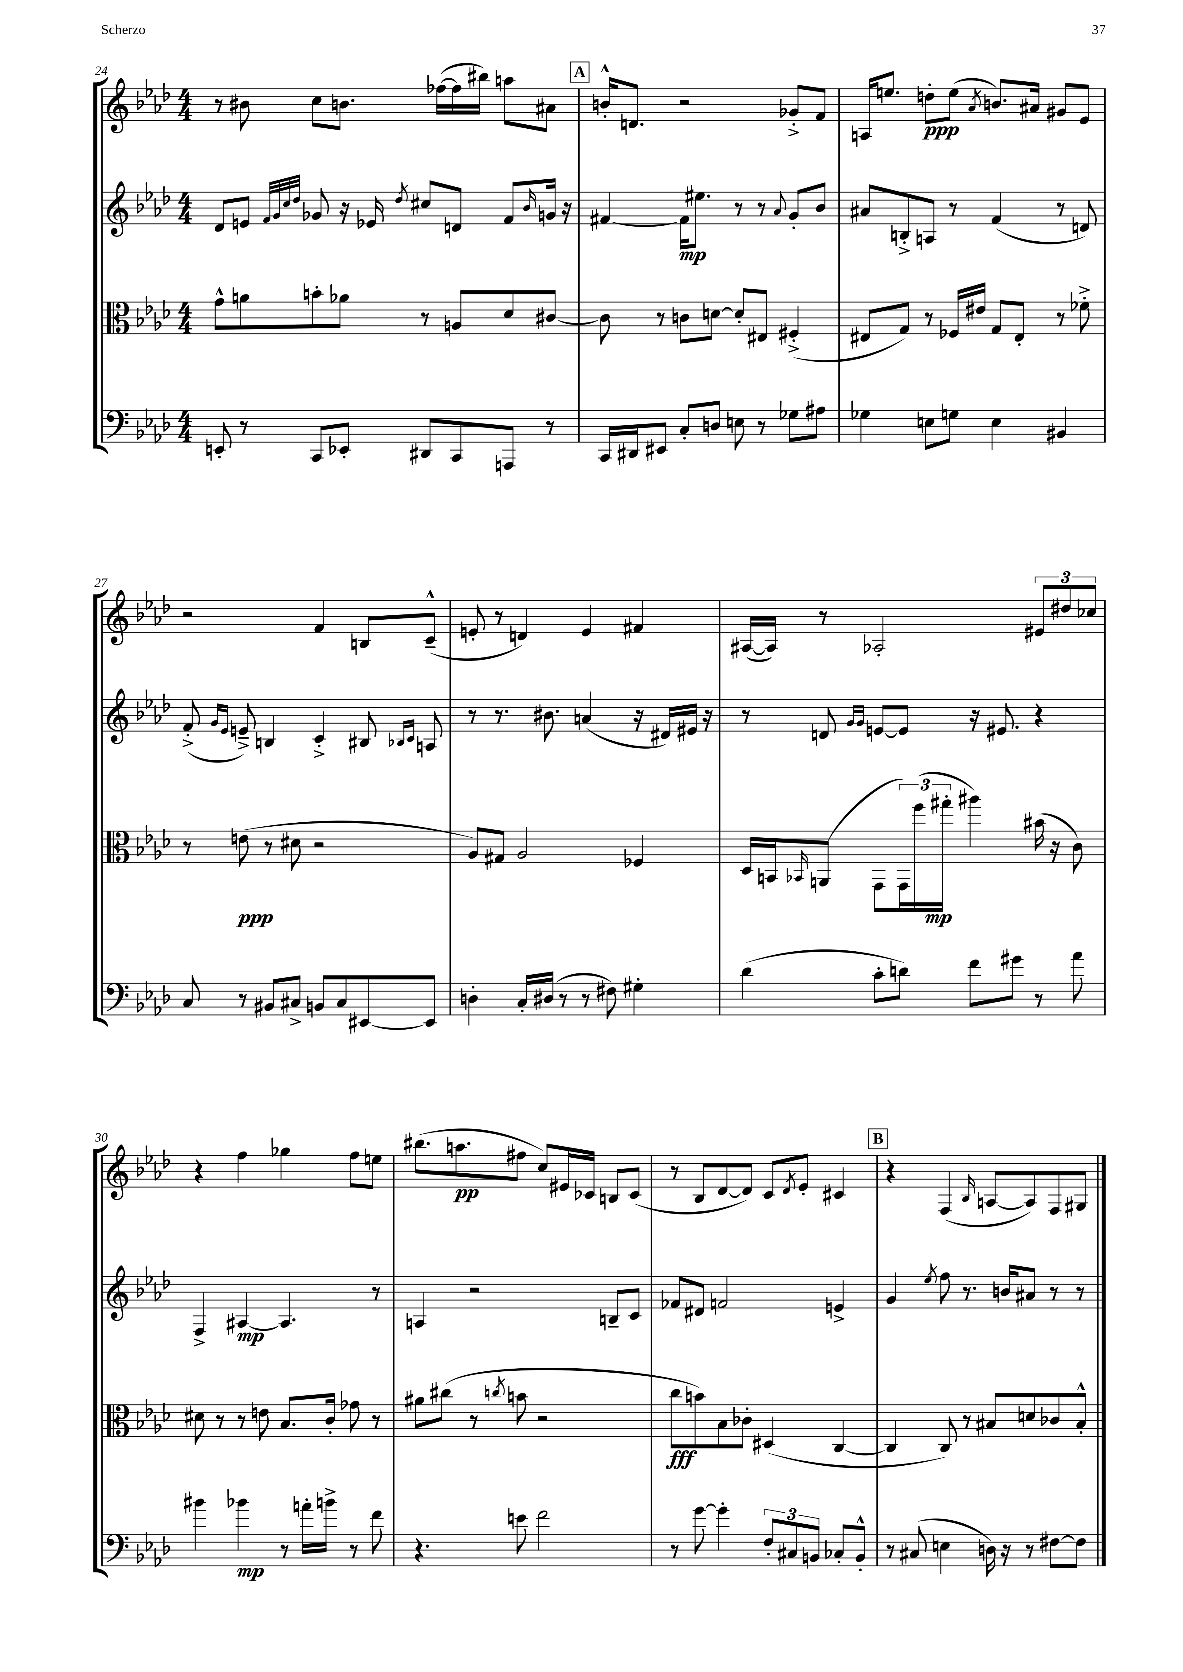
<<
\new StaffGroup <<
\new Staff = "s0" {
    \clef treble \key aes \major \numericTimeSignature \time 4/4
    r8 bis'8 c''8 b'8. fes''16~( fes''16 bis''16) a''8 ais'8 |
    \mark \markup { \box "A" } b'16-.-^ d'8. r2 ges'8-.-> f'8 |
    a16 e''8. d''8-.\ppp e''8( \acciaccatura { aes'8 } b'8.) ais'16 gis'8 ees'8 |
    r2 f'4 b8 c'8---^( |
    e'8-. r8 d'4) e'4 fis'4 |
    ais16~( ais16) r8 aes2-. \tuplet 3/2 { eis'8 dis''8 ces''8 } |
    r4 f''4 ges''4 f''8 e''8 |
    bis''8.( a''8.\pp fis''8 c''8) eis'16 ces'16 b8 ces'8( |
    r8 bes8 des'8~ des'8) c'8 \acciaccatura { des'8 } ees'8-. cis'4 |
    \mark \markup { \box "B" } r4 f4( \grace { bes16 } a8~ a8) f8 gis8 \bar "|." |
}
\new Staff = "s1" {
    \clef treble \key aes \major \numericTimeSignature \time 4/4
    des'8 e'8 \grace { f'32 g'32 c''32 des''32 } ges'8 r16 ees'16 \acciaccatura { des''8 } cis''8 d'8 f'8 \grace { bes'16 } g'16 r16 |
    \mark \markup { \box "A" } fis'4~ fis'16\mp eis''8. r8 r8 \appoggiatura { aes'8 } g'8-. bes'8 |
    ais'8 b8-.-> a8 r8 f'4( r8 d'8) |
    f'8-.->( \grace { g'16 ees'16 } e'8--->) b4 c'4-.-> bis8 \grace { bes16 c'16 } a8 |
    r8 r8. bis'8. a'4( r16 dis'16) eis'16 r16 |
    r8 d'8 \grace { g'16 g'16 } e'8~ e'8 r16 eis'8. r4 |
    f4-> ais4~\mp ais4. r8 |
    a4 r2 b8-- c'8 |
    fes'8 dis'8 f'2 e'4-> |
    \mark \markup { \box "B" } g'4 \acciaccatura { ees''8 } f''8 r8. b'16 ais'8 r8 r8 \bar "|." |
}
\new Staff = "s2" {
    \clef alto \key aes \major \numericTimeSignature \time 4/4
    g'8-^ a'8 b'8-. aes'8 r8 a8 des'8 cis'8~ |
    \mark \markup { \box "A" } cis'8 r8 c'8 d'8~ d'8-. eis8 fis4-.->( |
    eis8 g8) r8 fes16 eis'16 g8 eis8-. r8 fes'8-.-> |
    r8 e'8\ppp( r8 dis'8 r2 |
    aes8) gis8 aes2 fes4 |
    des16 b,16 \grace { bes,16 } a,8( g,8 \tuplet 3/2 { g,16) f''16( gis''16-.\mp } ais''4) bis'16( r16 c'8) |
    dis'8 r8 r8 e'8 bes8. c'16-. ges'8 r8 |
    ais'8 cis''8( r8 \acciaccatura { c''8 } b'8 r2 |
    c''8\fff b'8) bes8 ces'8-. dis4( c4~ |
    \mark \markup { \box "B" } c4 c8) r8 bis8 d'8 ces'8 bis8-.-^ \bar "|." |
}
\new Staff = "s3" {
    \clef bass \key aes \major \numericTimeSignature \time 4/4
    e,8-. r8 c,8 ees,8-. dis,8 c,8 a,,8 r8 |
    \mark \markup { \box "A" } c,16 dis,16 eis,8 c8-. d8 e8 r8 ges8 ais8 |
    ges4 e8 g8 e4 bis,4 |
    c8 r8 bis,8 cis8-> b,8 cis8 eis,8~ eis,8 |
    d4-. c16-. dis16( r8 r8 fis8) gis4-. |
    des'4( c'8-. d'8) f'8 gis'8 r8 aes'8 |
    bis'4 bes'4\mp r8 a'16-. b'16-> r8 f'8 |
    r4. e'8 f'2 |
    r8 g'8~ g'4-. \tuplet 3/2 { f8-. cis8 b,8 } ces8-. b,8-.-^ |
    \mark \markup { \box "B" } r8 cis8( e4 d16) r16 r8 fis8~ fis8 \bar "|." |
}
>>
>>
\layout { \context { \Score currentBarNumber = #24 } }
